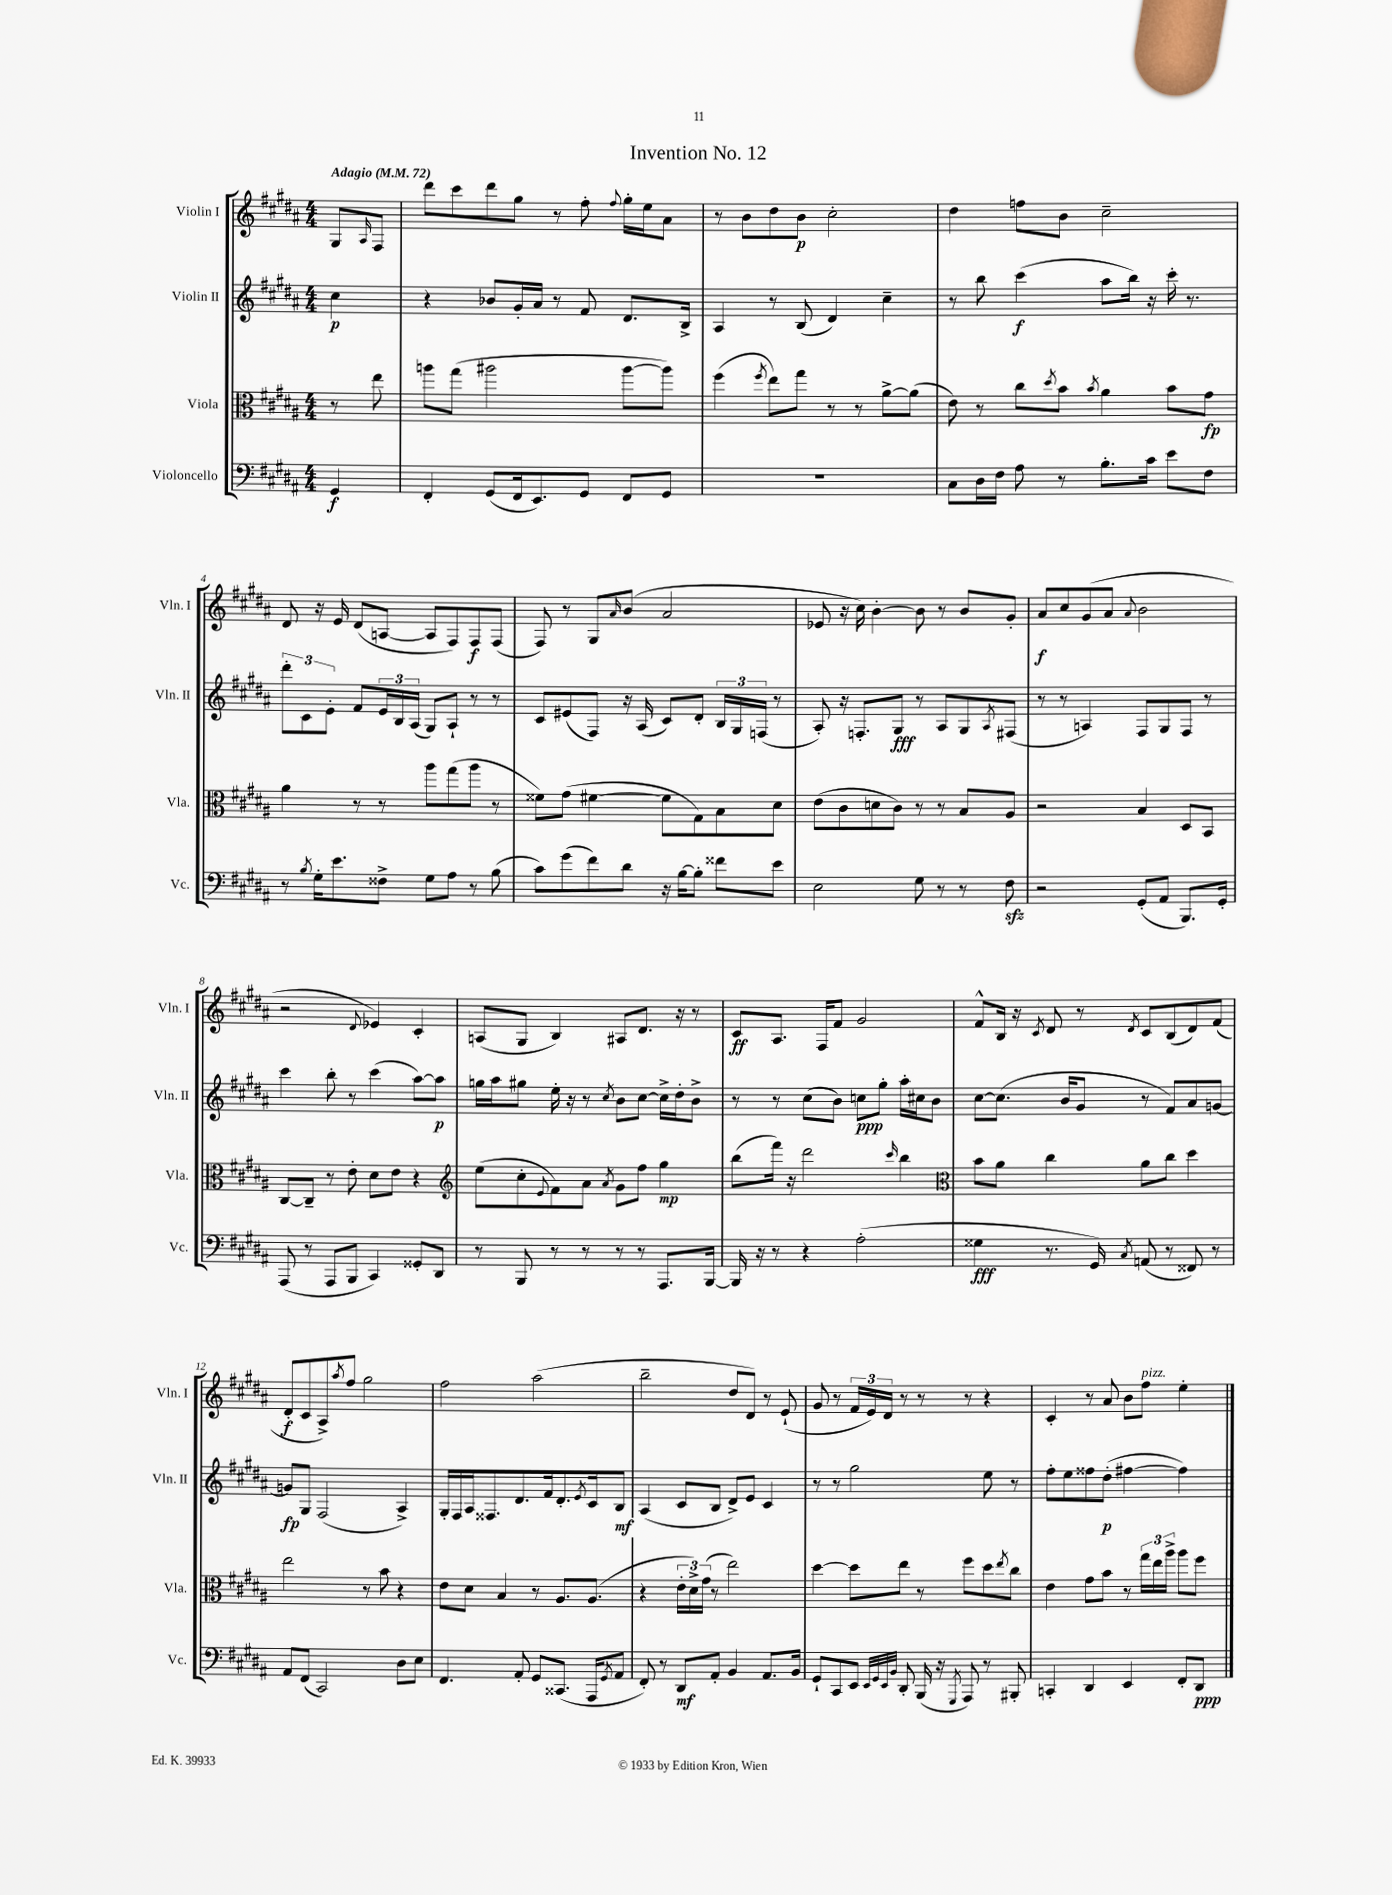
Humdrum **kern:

**kern	**dynam	**kern	**dynam	**kern	**dynam	**kern	**dynam
*part4	*part4	*part3	*part3	*part2	*part2	*part1	*part1
*staff4	*staff4	*staff3	*staff3	*staff2	*staff2	*staff1	*staff1
*I"Violoncello	*	*I"Viola	*	*I"Violin II	*	*I"Violin I	*
*I'Vc.	*	*I'Vla.	*	*I'Vln. II	*	*I'Vln. I	*
*clefF4	*	*clefC3	*	*clefG2	*	*clefG2	*
*k[f#c#g#d#a#]	*	*k[f#c#g#d#a#]	*	*k[f#c#g#d#a#]	*	*k[f#c#g#d#a#]	*
*M4/4	*	*M4/4	*	*M4/4	*	*M4/4	*
*MM72	*	*MM72	*	*MM72	*	*MM72	*
=	=	=	=	=	=	=	=
!	!	!	!	!	!	!LO:TX:a:B:t=Adagio	!
4GG#/	f	8r	.	4cc#\	p	8G#/L	.
.	.	.	.	.	.	16qqA#/	.
.	.	8ee\	.	.	.	8F#/J	.
=1	=1	=1	=1	=1	=1	=1	=1
4FF#'/	.	8aan\L	.	4r	.	8ddd#\L	.
.	.	(8gg#\J	.	.	.	8ccc#\	.
(8GG#/L	.	2aa#X\	.	8b-X/L	.	8ddd#\	.
16FF#/k	.	.	.	16g#'/L	.	8gg#\J	.
8.EE/)	.	.	.	16a#/JJ	.	.	.
.	.	.	.	8r	.	8r	.
8GG#/J	.	.	.	8f#/	.	8ff#'\	.
.	.	.	.	.	.	8qqff#/	.
8FF#/L	.	[8aa#\L	.	8.d#/L	.	16gg#'\LL	.
.	.	.	.	.	.	16ee\J	.
8GG#/J	.	8aa#\J])	.	.	.	8a#\J	.
.	.	.	.	16B^/Jk	.	.	.
=2	=2	=2	=2	=2	=2	=2	=2
1r	.	(4ff#\	.	4A#/	.	8r	.
.	.	.	.	.	.	8b\L	.
.	.	8qff#/	.	.	.	.	.
.	.	8ee\L)	.	8r	.	8dd#\	.
.	.	8gg#\J	.	(8B/	.	8b\J	p
.	.	8r	.	4d#/)	.	2cc#'\	.
.	.	8r	.	.	.	.	.
.	.	[8a#^\L	.	4cc#~\	.	.	.
.	.	(8a#\J]	.	.	.	.	.
=3	=3	=3	=3	=3	=3	=3	=3
8C#\L	.	8e\)	.	8r	.	4dd#\	.
16D#\L	.	8r	.	8bb\	.	.	.
16F#\JJ	.	.	.	.	.	.	.
8A#\	.	8cc#\L	.	(4ccc#\	f	8ffn\L	.
.	.	8qdd#/	.	.	.	.	.
8r	.	8b\J	.	.	.	8b\J	.
.	.	8qb/	.	.	.	.	.
8.B'\L	.	4a#\	.	8aa#\L	.	2cc#~\	.
.	.	.	.	16bb\Jk)	.	.	.
16c#\Jk	.	.	.	16r	.	.	.
8e\L	.	8b\L	.	16ccc#'\	.	.	.
.	.	.	.	8.r	.	.	.
8F#\J	.	8g#\J	fp	.	.	.	.
!!LO:LB:g=z
=4	=4	=4	=4	=4	=4	=4	=4
8r	.	4a#\	.	12ddd#'\L	.	8d#/	.
.	.	.	.	12c#\	.	.	.
8qB/	.	.	.	.	.	.	.
16G#'\KL	.	.	.	.	.	16r	.
.	.	.	.	12e'\J	.	.	.
8.e\	.	.	.	.	.	16e/	.
.	.	8r	.	8f#/L	.	(8d#/L	.
8F##X^\J	.	8r	.	24e/L	.	[8An/J	.
.	.	.	.	24B/	.	.	.
.	.	.	.	(24A#/JJ	.	.	.
8G#\L	.	8aa#\L	.	8G#/L)	.	8A/L]	.
8A#\J	.	(8gg#\	.	8A#`/J	.	8F#/)	.
8r	.	8aa#\J	.	8r	.	8F#/	f
(8B\	.	8r	.	8r	.	(8F#/J	.
=5	=5	=5	=5	=5	=5	=5	=5
8c#\L)	.	8f##X\L)	.	8c#/L	.	8F#/)	.
(8g#\	.	(8g#\J	.	(8e#X/	.	8r	.
8f#\)	.	[4f#X\	.	8F#/J)	.	8G#/L	.
.	.	.	.	.	.	16qqa#/	.
8d#\J	.	.	.	16r	.	(8b/J	.
.	.	.	.	(16A#/	.	.	.
16r	.	8f#\L]	.	8c#/L)	.	2a#/	.
[16B\KL	.	.	.	.	.	.	.
8B'\J]	.	8G#\)	.	8d#'/J	.	.	.
8f##X\L	.	8B\	.	24B/LL	.	.	.
.	.	.	.	24G#/	.	.	.
.	.	.	.	(24Fn/JJ	.	.	.
8e\J	.	8d#\J	.	8r	.	.	.
=6	=6	=6	=6	=6	=6	=6	=6
2E\	.	(8e\L	.	8A#'/)	.	8e-X/	.
.	.	8c#\	.	16r	.	16r	.
.	.	.	.	8.Fn'/L	.	16cc#\)	.
.	.	8dn\	.	.	.	[4b'\	.
.	.	8c#\J)	.	8G#/J	fff	.	.
8G#\	.	8r	.	8r	.	8b\]	.
8r	.	8r	.	8A#/L	.	8r	.
8r	.	8B/L	.	8G#/	.	8b/L	.
.	.	.	.	8qA#/	.	.	.
8F#zz\	.	8A#/J	.	(8F#X/J	.	8g#'/J	.
=7	=7	=7	=7	=7	=7	=7	=7
2r	.	2r	.	8r	.	8a#/L	f
.	.	.	.	8r	.	8cc#/	.
.	.	.	.	4An/)	.	(8g#/	.
.	.	.	.	.	.	8a#/J	.
.	.	.	.	.	.	8qqa#/	.
(8GG#'/L	.	4B/	.	8F#/L	.	2b\	.
8AA#/J	.	.	.	8G#/	.	.	.
8.BBB/L)	.	8D#/L	.	8F#/J	.	.	.
.	.	8BB/J	.	8r	.	.	.
16GG#'/Jk	.	.	.	.	.	.	.
!!LO:LB:g=z
=8	=8	=8	=8	=8	=8	=8	=8
(8AAA#/	.	[8C#/L	.	4ccc#\	.	2r	.
8r	.	8C#~/J]	.	.	.	.	.
8AAA#/L	.	8r	.	8bb'\	.	.	.
8BBB/J	.	8e'\	.	8r	.	.	.
.	.	.	.	.	.	8qqd#/	.
4CC#/)	.	8d#\L	.	(4ccc#\	.	4e-X/)	.
.	.	8e\J	.	.	.	.	.
8GG##X'/L	.	4r	.	[8aa#\L)	.	4c#'/	.
8DD#/J	.	.	.	8aa#\J]	p	.	.
=9	=9	=9	=9	=9	=9	=9	=9
*	*	*clefG2	*	*	*	*	*
8r	.	(8ee\L	.	16ggn\LL	.	(8An/L	.
.	.	.	.	16aa#\J	.	.	.
8BBB/	.	8cc#'\	.	8gg#X\J	.	8G#/J	.
.	.	8qqe/	.	.	.	.	.
8r	.	8f#\)	.	16ee'\	.	4B/)	.
.	.	.	.	16r	.	.	.
8r	.	8a#\J	.	8r	.	.	.
.	.	8qa#/	.	8qcc#/	.	.	.
8r	.	8g#\L	.	8b\L	.	8A#X/L	.
8r	.	8ff#\J	.	[8cc#\J	.	8.d#/J	.
8.AAA#/L	.	4gg#\	mp	16cc#^\LL]	.	.	.
.	.	.	.	16dd#'\J	.	16r	.
.	.	.	.	8b^\J	.	8r	.
[16BBB/Jk	.	.	.	.	.	.	.
=10	=10	=10	=10	=10	=10	=10	=10
16BBB/]	.	(8bb\L	.	8r	.	8c#/L	ff
16r	.	.	.	.	.	.	.
8r	.	16fff#\Jk)	.	8r	.	8.A#/J	.
.	.	16r	.	.	.	.	.
4r	.	2ddd#\	.	(8cc#\L	.	.	.
.	.	.	.	.	.	16F#/KL	.
.	.	.	.	8b\J)	.	8f#/J	.
(2A#'\	.	.	.	8ccn\L	ppp	2g#/	.
.	.	.	.	8gg#'\J	.	.	.
.	.	16qqccc#/	.	.	.	.	.
.	.	4bb\	.	16aa#'\LL	.	.	.
.	.	.	.	16cc#X\J	.	.	.
.	.	.	.	8b\J	.	.	.
=11	=11	=11	=11	=11	=11	=11	=11
*	*	*clefC3	*	*	*	*	*
4G##X\	fff	8b\L	.	[8cc#\L	.	8f#^^/L	.
.	.	8a#\J	.	(8.cc#\J]	.	16B/Jk	.
.	.	.	.	.	.	16r	.
.	.	.	.	.	.	8qc#/	.
8.r	.	4cc#\	.	.	.	8d#/	.
.	.	.	.	16b/KL	.	.	.
.	.	.	.	8g#/J	.	8r	.
16GG#/)	.	.	.	.	.	.	.
8qC#/	.	.	.	.	.	8qd#/	.
(8AAn/	.	8a#\L	.	8r	.	8c#/L	.
8r	.	8cc#\J	.	8f#/L)	.	(8B/	.
8FF##X/)	.	4dd#\	.	8a#/	.	8d#/)	.
8r	.	.	.	[8gn/J	.	(8f#/J	.
!!LO:LB:g=z
=12	=12	=12	=12	=12	=12	=12	=12
8AA#/L	.	2ee\	.	8gn/L]	fp	8d#'/L	f
(8FF#/J	.	.	.	8G#/J	.	8c#/	.
2CC#/)	.	.	.	(2F#/	.	8A#^/)	.
.	.	.	.	.	.	8qaa#/	.
.	.	.	.	.	.	8ff#/J	.
.	.	8r	.	.	.	2gg#\	.
.	.	8b\	.	.	.	.	.
8D#\L	.	4r	.	4A#^/)	.	.	.
8E\J	.	.	.	.	.	.	.
=13	=13	=13	=13	=13	=13	=13	=13
4.FF#/	.	8e\L	.	16G#'/LL	.	2ff#\	.
.	.	.	.	16F#/	.	.	.
.	.	8d#\J	.	16A#/J	.	.	.
.	.	.	.	8.F##X/	.	.	.
.	.	4B/	.	.	.	.	.
8AA#'/	.	.	.	8.d#/	.	.	.
8GG#/L	.	8r	.	.	.	(2aa#\	.
.	.	.	.	16f#/k	.	.	.
(8.CC##X/J	.	8.A#/L	.	8.d#'/	.	.	.
.	.	.	.	8qe/	.	.	.
16AAA#/KL	.	(8.A#/J	.	16c#/k	.	.	.
8qGG#/	.	.	.	.	.	.	.
8AA#/J	.	.	.	8B/J	mf	.	.
=14	=14	=14	=14	=14	=14	=14	=14
8FF#'/)	.	4r	.	(4A#/	.	2bb~\	.
8r	.	.	.	.	.	.	.
8DD#/L	mf	24e'\LL	.	8c#/L	.	.	.
.	.	24d#^\)	.	.	.	.	.
.	.	(24g#\JJ	.	.	.	.	.
8AA#'/J	.	8r	.	8B/J	.	.	.
4BB/	.	2ee\)	.	8d#^/L)	.	8dd#/L	.
.	.	.	.	8e/J	.	8d#/J)	.
8.AA#/L	.	.	.	4c#/	.	8r	.
.	.	.	.	.	.	(8e`/	.
16BB/Jk	.	.	.	.	.	.	.
=15	=15	=15	=15	=15	=15	=15	=15
8GG#`/L	.	[4dd#\	.	8r	.	8g#/	.
8CC#/	.	.	.	8r	.	8r	.
8EE/J	.	8dd#\L]	.	2gg#\	.	24f#/LL	.
.	.	.	.	.	.	24e/)	.
.	.	.	.	.	.	24d#/JJ	.
32qqEE/LLL	.	.	.	.	.	.	.
32qqGG#/	.	.	.	.	.	.	.
32qqEE/	.	.	.	.	.	.	.
32qqBB/JJJ	.	.	.	.	.	.	.
8DD#'/	.	8ee\J	.	.	.	8r	.
(16BBB/	.	8r	.	.	.	8r	.
16r	.	.	.	.	.	.	.
8qGGG#/	.	.	.	.	.	.	.
8AAA#/)	.	8ff#\L	.	.	.	8r	.
8r	.	8dd#\	.	8ee\	.	4r	.
.	.	8qee/	.	.	.	.	.
8BBB#X'/	.	8cc#\J	.	8r	.	.	.
=16	=16	=16	=16	=16	=16	=16	=16
4CCn'/	.	4e\	.	8ff#'\L	.	4c#'/	.
.	.	.	.	8ee\	.	.	.
4DD#/	.	8g#\L	.	8ff##X\	.	8r	.
.	.	8b\J	.	(8dd#'\J	p	8a#/	.
4EE/	.	8r	.	[4ff#X\	.	8b\L	.
!	!	!	!	!	!	!LO:TX:a:i:t=pizz.	!
.	.	24gg#\LL	.	.	.	8ff#\J	.
.	.	24ee\	.	.	.	.	.
.	.	24aa#^\JJ	.	.	.	.	.
8FF#'/L	.	8aa#\L	.	4ff#\])	.	4ee'\	.
8DD#/J	ppp	8ff#\J	.	.	.	.	.
==	==	==	==	==	==	==	==
*-	*-	*-	*-	*-	*-	*-	*-
